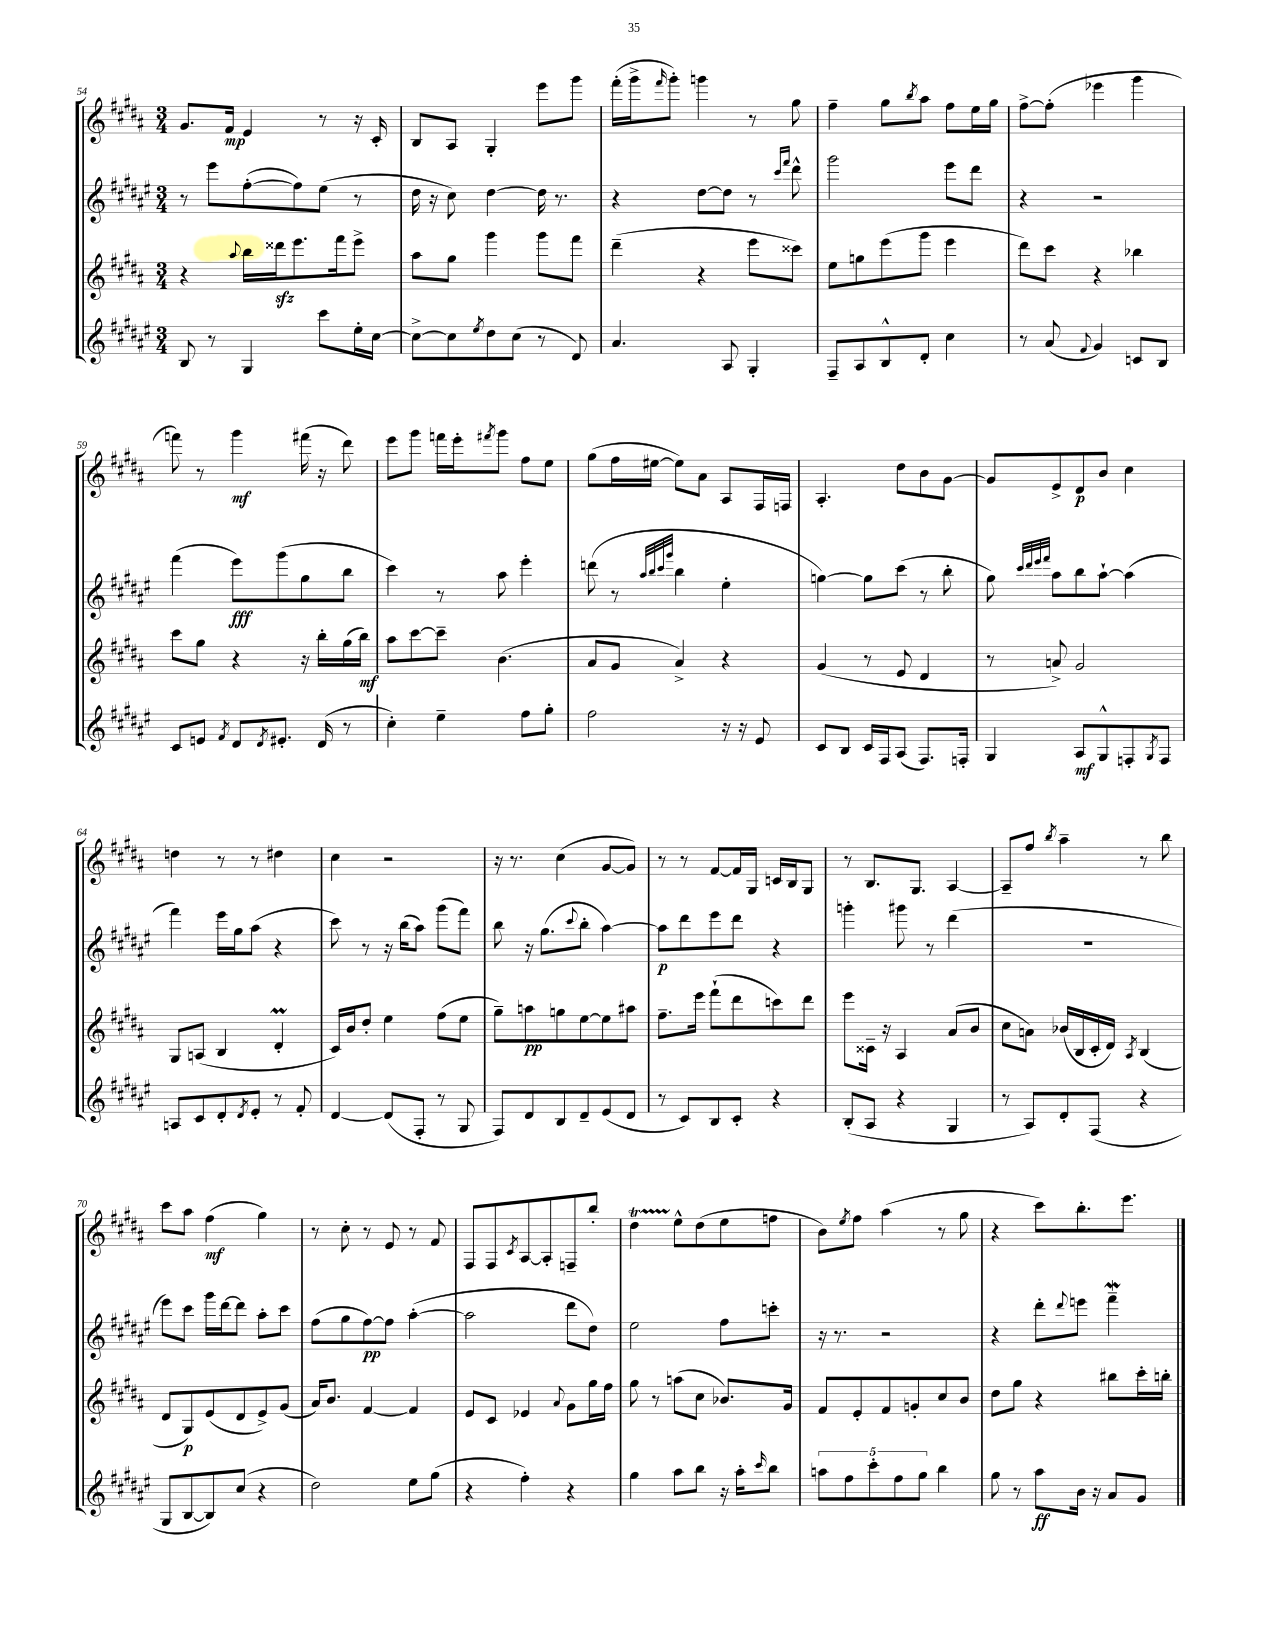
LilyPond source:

<<
\new StaffGroup <<
\new Staff = "s0" {
    \clef treble \key b \major \numericTimeSignature \time 3/4
    gis'8. fis'16\mp e'4 r8 r16 cis'16-. |
    b8 ais8 gis4-. e'''8 gis'''8 |
    fis'''16-.( gis'''16-> \grace { fis'''16 } gis'''8-.) g'''4 r8 gis''8 |
    fis''4-- gis''8 \acciaccatura { b''8 } ais''8 fis''8 e''16 gis''16 |
    fis''8~-> fis''8-.( ees'''4 gis'''4 |
    f'''8) r8 gis'''4\mf fis'''16( r16 dis'''8) |
    e'''8 gis'''8 f'''16 e'''16-. \acciaccatura { fis'''8 } gis'''8 fis''8 e''8 |
    gis''8( fis''16 eis''16~ eis''8) ais'8 ais8 fis16 f16 |
    ais4.-. dis''8 b'8 gis'8~ |
    gis'8 e'8-> dis'8\p b'8 cis''4 |
    d''4 r8 r8 dis''4 |
    cis''4 r2 |
    r16 r8. cis''4( gis'8~ gis'8) |
    r8 r8 fis'8~ fis'16 gis16 c'16 b16 gis8 |
    r8 b8. gis8. ais4~ |
    ais8-- fis''8 \acciaccatura { b''8 } ais''4-- r8 b''8 |
    cis'''8 ais''8 fis''4\mf( gis''4) |
    r8 cis''8-. r8 e'8 r8 fis'8 |
    fis8 fis8 \acciaccatura { cis'8 } ais8~ ais8-. f8-- b''8-. |
    dis''4\startTrillSpan e''8-^\stopTrillSpan dis''8( e''8 f''8 |
    b'8) \acciaccatura { e''8 } fis''8 ais''4( r8 gis''8 |
    r4 cis'''8) b''8.-. e'''8. \bar "|." |
}
\new Staff = "s1" {
    \clef treble \key fis \major \numericTimeSignature \time 3/4
    r8 eis'''8 fis''8~-.( fis''8) eis''8( r8 |
    dis''16 r16 cis''8) dis''4~ dis''16 r8. |
    r4 dis''8~ dis''8 r8 \grace { cis'''16 fis'''16 } dis'''8-^ |
    gis'''2 eis'''8 dis'''8 |
    r4 r2 |
    fis'''4( eis'''8\fff) gis'''8( gis''8 b''8 |
    cis'''4) r8 ais''8 eis'''4-. |
    d'''8( r8 \grace { ais''32 b''32 cis'''32 gis'''32 } b''4 eis''4-. |
    g''4~) g''8 cis'''8( r8 b''8-. |
    gis''8) \grace { cis'''32 dis'''32 eis'''32 fis'''32 } ais''8 b''8 ais''8~-! ais''4( |
    fis'''4) eis'''16 gis''16 ais''8( r4 |
    cis'''8) r8 r16 b''16( ais''8) gis'''8( fis'''8) |
    b''8 r16 gis''8.( \appoggiatura { cis'''8 } b''8-. ais''4~) |
    ais''8\p dis'''8 eis'''8 dis'''8 r4 |
    g'''4-. gis'''8 r8 dis'''4( |
    R2. |
    eis'''8) cis'''8 gis'''16 dis'''16~ dis'''8 ais''8-. cis'''8 |
    fis''8( gis''8 fis''8~\pp) fis''8 ais''4~-.( |
    ais''2 dis'''8 dis''8) |
    eis''2 fis''8 c'''8-. |
    r16 r8. r2 |
    r4 dis'''8-. \appoggiatura { dis'''8 } e'''8 fis'''4--\mordent \bar "|." |
}
\new Staff = "s2" {
    \clef treble \key b \major \numericTimeSignature \time 3/4
    r4 \appoggiatura { ais''8 } b''16 disis'''16\sfz e'''8. fis'''16 e'''8-> |
    ais''8 gis''8 gis'''4 gis'''8 fis'''8 |
    dis'''4--( r4 e'''8 cisis'''8) |
    e''8 g''8 e'''8( gis'''8 e'''4 |
    dis'''8) cis'''8 r4 bes''4 |
    cis'''8 gis''8 r4 r16 b''16-. gis''16( b''16\mf) |
    ais''8 cis'''8~ cis'''8-- b'4.( |
    ais'8 gis'8 ais'4->) r4 |
    gis'4( r8 e'8 dis'4 |
    r8 a'8->) gis'2 |
    gis8 a8( b4 dis'4-.\prall |
    cis'16) b'16 dis''8-. e''4 fis''8( e''8 |
    gis''8--) a''8\pp g''8 e''8~ e''8 ais''8 |
    fis''8.-- e'''16 fis'''8-!( dis'''8 c'''8) dis'''8 |
    e'''8 cisis'16-- r16 ais4 ais'8( b'8 |
    cis''8 a'8) bes'16( b16 cis'16-. dis'16) \acciaccatura { ais8 } b4( |
    dis'8 gis8\p) e'8( dis'8 e'8->) gis'8( |
    ais'16) b'8. fis'4~ fis'4 |
    e'8 cis'8 ees'4 \appoggiatura { ais'8 } gis'8 gis''16 fis''16 |
    gis''8 r8 a''8( cis''8 bes'8.) gis'16 |
    fis'8 e'8-. fis'8 g'8-. cis''8 b'8 |
    dis''8 gis''8 r4 bis''8 cis'''16-. b''16-. \bar "|." |
}
\new Staff = "s3" {
    \clef treble \key fis \major \numericTimeSignature \time 3/4
    b8 r8 gis4 cis'''8 eis''16-. cis''16~ |
    cis''8~-> cis''8 \acciaccatura { eis''8 } dis''8 cis''8( r8 dis'8) |
    ais'4. ais8 gis4-. |
    fis8-- ais8 b8-^ dis'8-. cis''4 |
    r8 ais'8( \appoggiatura { fis'8 } gis'4) c'8 b8 |
    cis'8 e'8 \acciaccatura { fis'8 } dis'8 \acciaccatura { dis'8 } eis'8.-. dis'16( r8 |
    cis''4-.) eis''4-- fis''8 gis''8-. |
    fis''2 r16 r16 eis'8 |
    cis'8 b8 cis'16 fis16 ais8( fis8.) f16-. |
    gis4 ais8\mf gis8-^ f8-. \acciaccatura { gis8 } f8 |
    a8 cis'8 dis'8-. \acciaccatura { dis'8 } eis'8-. r8 fis'8-. |
    dis'4~ dis'8( fis8-. r8 gis8 |
    fis8) dis'8 b8 dis'8-- eis'8( dis'8 |
    r8 cis'8) b8 cis'8-. r4 |
    b8-.( ais8 r4 gis4 |
    r8 ais8) dis'8-. fis8( r4 |
    gis8 b8~ b8) cis''8( r4 |
    dis''2) eis''8 gis''8( |
    r4 fis''4-.) r4 |
    gis''4 ais''8 b''8 r16 ais''16-. \grace { cis'''16 } b''8 |
    \tuplet 5/4 { a''8 fis''8 cis'''8-. fis''8 gis''8 } b''4 |
    gis''8 r8 ais''8\ff b'16 r16 ais'8 gis'8 \bar "|." |
}
>>
>>
\layout { \context { \Score currentBarNumber = #54 } }
